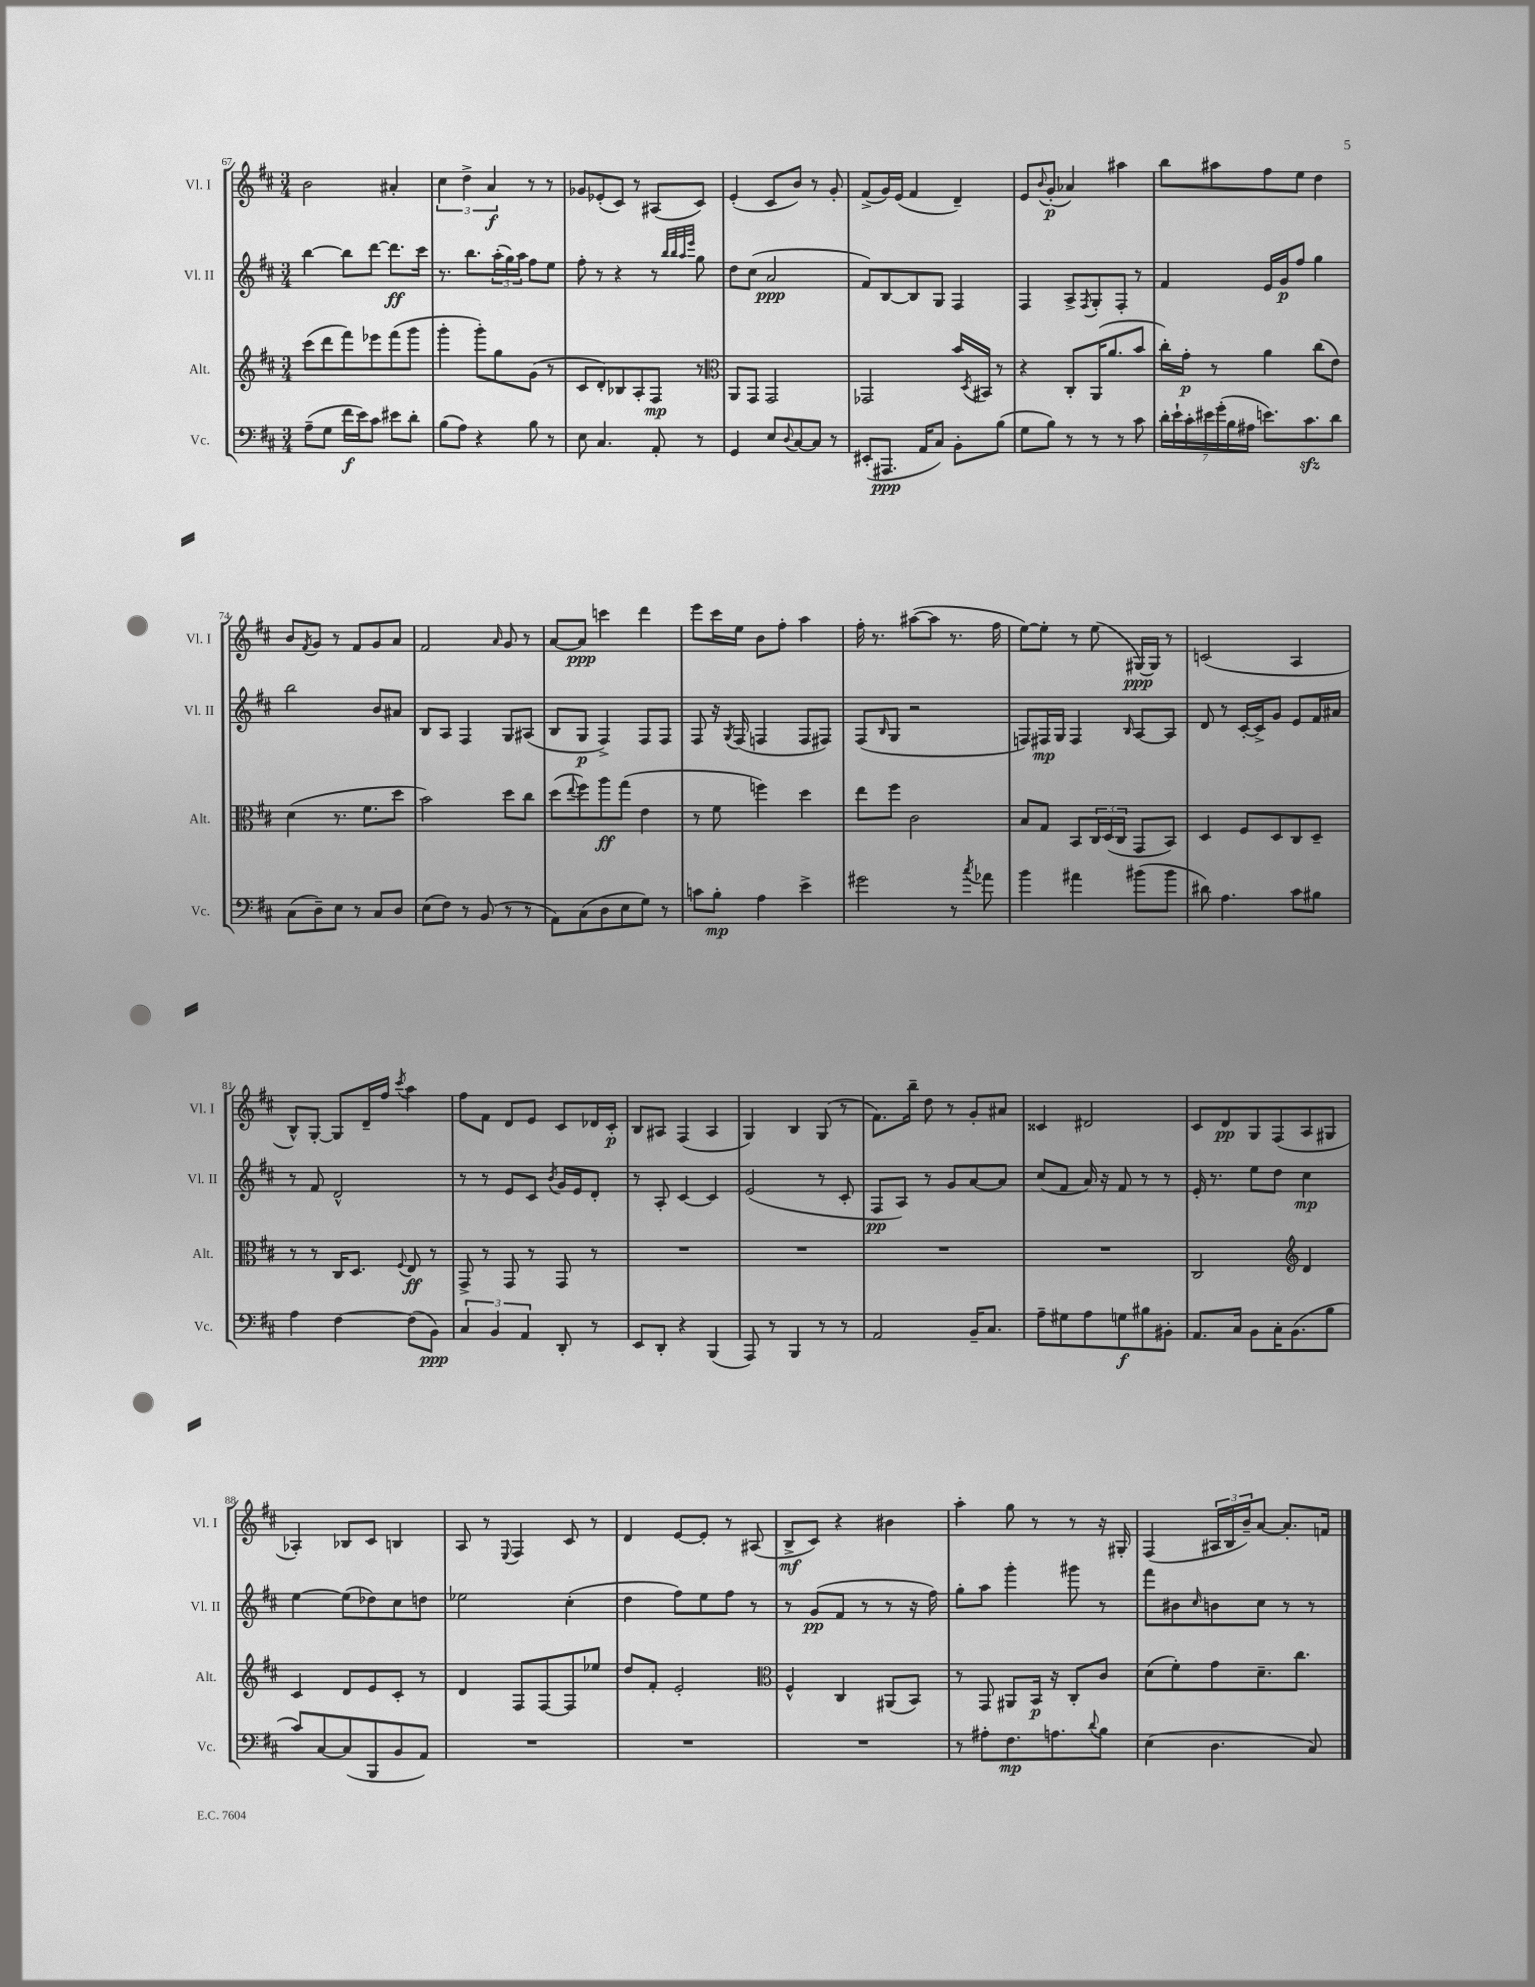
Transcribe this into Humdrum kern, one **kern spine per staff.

**kern	**dynam	**kern	**dynam	**kern	**dynam	**kern	**dynam
*part4	*part4	*part3	*part3	*part2	*part2	*part1	*part1
*staff4	*staff4	*staff3	*staff3	*staff2	*staff2	*staff1	*staff1
*I"Vc.	*	*I"Alt.	*	*I"Vl. II	*	*I"Vl. I	*
*I'Vc.	*	*I'Alt.	*	*I'Vl. II	*	*I'Vl. I	*
*clefF4	*	*clefG2	*	*clefG2	*	*clefG2	*
*k[f#c#]	*	*k[f#c#]	*	*k[f#c#]	*	*k[f#c#]	*
*M3/4	*	*M3/4	*	*M3/4	*	*M3/4	*
=67	=67	=67	=67	=67	=67	=67	=67
(8A~\L	.	(8ccc#\L	.	[4bb\	.	2b\	.
8G\J	.	8ddd\	.	.	.	.	.
16f#\LL	f	8fff#\)	.	8bb\L]	.	.	.
16e\J)	.	.	.	.	.	.	.
8c#\J	.	8eee-X\	.	[8ddd\J	.	.	.
8e#X\L	.	(8fff#\	.	8.ddd\L]	ff	4a#X'/	.
8d'\J	.	8ggg\J	.	.	.	.	.
.	.	.	.	16ccc#\Jk	.	.	.
=68	=68	=68	=68	=68	=68	=68	=68
(8B\L	.	4ggg'\	.	8.r	.	6cc#\	.
8A\J)	.	.	.	.	.	.	.
.	.	.	.	.	.	6dd^\	.
.	.	.	.	8.bb\L	.	.	.
4r	.	8ggg'\L)	.	.	.	.	.
.	.	.	.	.	.	6a/	f
.	.	8gg\	.	(24aa'\L	.	.	.
.	.	.	.	24gg\)	.	.	.
.	.	.	.	24aa\JJ	.	.	.
8B\	.	(8g\J	.	8ff#\L	.	8r	.
8r	.	8r	.	8ee\J	.	8r	.
=69	=69	=69	=69	=69	=69	=69	=69
8E\	.	8c#/L	.	8ff#'\	.	8g-X/L	.
4.C#/	.	8d'/)	.	8r	.	(8e-X'/	.
.	.	8B-X/	.	4r	.	8c#/J)	.
.	.	8A'/	.	.	.	8r	.
8AA'/	.	8F#/J	mp	8r	.	(8A#X/L	.
.	.	.	.	32qqbb/LLL	.	.	.
.	.	.	.	32qqbb/	.	.	.
.	.	.	.	32qqaa/	.	.	.
.	.	.	.	32qqeee/JJJ	.	.	.
8r	.	8r	.	8gg\	.	8c#/J)	.
=70	=70	=70	=70	=70	=70	=70	=70
*	*	*clefC3	*	*	*	*	*
4GG/	.	8AA/L	.	8dd\L	.	(4e'/	.
.	.	8GG/J	.	(8cc#\J	.	.	.
8E/L	.	2GG/	.	2a/	ppp	8c#/L	.
8qqD/	.	.	.	.	.	.	.
[8C#/	.	.	.	.	.	8b/J)	.
8C#/J]	.	.	.	.	.	8r	.
8r	.	.	.	.	.	8g'/	.
=71	=71	=71	=71	=71	=71	=71	=71
(8EE#X'/L	.	2GG-X/	.	8f#/L)	.	(8f#^/L	.
8.AAA#X/J	ppp	.	.	[8B/	.	16g/L)	.
.	.	.	.	.	.	(16e/JJ	.
.	.	.	.	8B/]	.	4f#/	.
16AA/KL	.	.	.	.	.	.	.
8C#/J)	.	.	.	8G/J	.	.	.
8BB'\L	.	16b/LL	.	4F#/	.	4d~/)	.
.	.	8qD/	.	.	.	.	.
.	.	16BB#X/JJ	.	.	.	.	.
(8B\J	.	8r	.	.	.	.	.
=72	=72	=72	=72	=72	=72	=72	=72
8G\L	.	4r	.	4F#/	.	8e/L	.
.	.	.	.	.	.	8qqb/	.
8B\J)	.	.	.	.	.	(8g'/J	p
8r	.	8C#'/L	.	8A^/L	.	4a-X/)	.
.	.	.	.	8qF#/	.	.	.
8r	.	(16AA/K	.	8G'/	.	.	.
.	.	8.a/	.	.	.	.	.
8r	.	.	.	8F#'/J	.	4aa#X\	.
8c#\	.	8b/J	.	8r	.	.	.
=73	=73	=73	=73	=73	=73	=73	=73
28d'\LL	.	16cc#'\LL)	.	4f#/	.	8bb\L	.
28e`\	.	.	.	.	.	.	.
.	.	16g'\JJ	p	.	.	.	.
28c#'\	.	.	.	.	.	.	.
28e#X\	.	.	.	.	.	.	.
.	.	8r	.	.	.	8aa#X\	.
(28g'\	.	.	.	.	.	.	.
28B\	.	.	.	.	.	.	.
28A#X\JJ	.	.	.	.	.	.	.
8.en\L)	.	4a\	.	16e/LL	.	8ff#\	.
.	.	.	.	16g/J	p	.	.
.	.	.	.	8ff#/J	.	8ee\J	.
8.c#zz\	.	.	.	.	.	.	.
.	.	(8cc#\L	.	4gg\	.	4dd\	.
8d\J	.	8e\J)	.	.	.	.	.
!!LO:LB:g=z
=74	=74	=74	=74	=74	=74	=74	=74
(8C#\L	.	(4d\	.	2bb\	.	8b/L	.
.	.	.	.	.	.	8qf#/	.
8D~\)	.	.	.	.	.	8g/J	.
8E\J	.	8.r	.	.	.	8r	.
8r	.	.	.	.	.	8f#/L	.
.	.	8.f#\L	.	.	.	.	.
8C#/L	.	.	.	8b/L	.	8g/	.
8D/J	.	8dd\J	.	8a#X/J	.	8a/J	.
=75	=75	=75	=75	=75	=75	=75	=75
(8E\L	.	2b\)	.	8B/L	.	2f#/	.
8F#\J)	.	.	.	8A/J	.	.	.
8r	.	.	.	4F#/	.	.	.
(8BB/	.	.	.	.	.	.	.
.	.	.	.	.	.	16qqa/	.
8r	.	8dd\L	.	8G/L	.	8g/	.
8r	.	8cc#\J	.	(8A#X/J	.	8r	.
=76	=76	=76	=76	=76	=76	=76	=76
8AA\L)	.	(8dd\L	.	8B/L	.	[8a/L	.
.	.	8qqee/	.	.	.	.	.
(8C#\	.	8ff#\)	.	8G/J	p	8a/J]	ppp
8D\	.	8aa\	ff	4F#^/)	.	4cccn\	.
8E\	.	(8gg\J	.	.	.	.	.
8G\J)	.	4e\	.	8F#/L	.	4ddd\	.
8r	.	.	.	8F#/J	.	.	.
=77	=77	=77	=77	=77	=77	=77	=77
8cn\L	.	8r	.	8F#/	.	8eee\L	.
8B'\J	mp	8f#\	.	16r	.	16ccc#\L	.
.	.	.	.	8qG/	.	.	.
.	.	.	.	(16F#/	.	16ee\JJ	.
4A\	.	4ffn\)	.	4Fn/	.	8b\L	.
.	.	.	.	.	.	8ff#'\J	.
4e^\	.	4dd\	.	8F/L	.	4aa\	.
.	.	.	.	8F#X/J)	.	.	.
=78	=78	=78	=78	=78	=78	=78	=78
2g#X\	.	8ee\L	.	(8F#/L	.	16ff#'\	.
.	.	.	.	.	.	8.r	.
.	.	.	.	16qqB/	.	.	.
.	.	8ff#\J	.	8G/J	.	.	.
.	.	2c#\	.	2r	.	([8aa#X\L	.
.	.	.	.	.	.	8aa#\J]	.
8r	.	.	.	.	.	8.r	.
8qcc#/	.	.	.	.	.	.	.
8a-X\	.	.	.	.	.	.	.
.	.	.	.	.	.	16ff#\	.
=79	=79	=79	=79	=79	=79	=79	=79
4b\	.	8B/L	.	8Fn/L)	.	[8ee\L)	.
.	.	8G/J	.	16F#X/L	mp	8ee'\J]	.
.	.	.	.	16G/JJ	.	.	.
4a#X\	.	8BB/L	.	4F#/	.	8r	.
.	.	24C#/L	.	.	.	(8ee\	.
.	.	(24D/	.	.	.	.	.
.	.	24C#/JJ	.	.	.	.	.
.	.	.	.	16qqB/	.	.	.
(8b#X\L	.	8GG/L	.	[8A/L	.	[16G#X/LL)	ppp
.	.	.	.	.	.	16G#/JJ]	.
8b#\J	.	8BB/J)	.	8A/J]	.	8r	.
=80	=80	=80	=80	=80	=80	=80	=80
8d#X\)	.	4D/	.	8d/	.	(2cn/	.
4.A\	.	.	.	8r	.	.	.
.	.	8F#/L	.	[16c#'/LL	.	.	.
.	.	.	.	16c#^/J]	.	.	.
.	.	8D/	.	8g/J	.	.	.
8c#\L	.	8C#/	.	8e/L	.	4A/	.
8B#X\J	.	8D~/J	.	16f#/L	.	.	.
.	.	.	.	16a#X/JJ	.	.	.
!!LO:LB:g=z
=81	=81	=81	=81	=81	=81	=81	=81
4A\	.	8r	.	8r	.	8B^^/L)	.
.	.	8r	.	8f#/	.	[8G'/J	.
[4F#\	.	16C#/KL	.	2d^^/	.	8G/L]	.
.	.	8.D/J	.	.	.	.	.
.	.	.	.	.	.	16d~/L	.
.	.	.	.	.	.	16ff#/JJ	.
.	.	8qqF#/	.	.	.	8qccc#/	.
(8F#\L]	.	8E/	ff	.	.	4aa\	.
8BB\J)	ppp	8r	.	.	.	.	.
=82	=82	=82	=82	=82	=82	=82	=82
6C#/	.	8GG^/	.	8r	.	8ff#\L	.
.	.	8r	.	8r	.	8f#\J	.
6BB/	.	.	.	.	.	.	.
.	.	8GG/	.	8e/L	.	8d/L	.
6AA/	.	.	.	.	.	.	.
.	.	8r	.	8c#/J	.	8e/J	.
.	.	.	.	8qb/	.	.	.
8DD'/	.	8GG/	.	16g/LL	.	8c#/L	.
.	.	.	.	16e/J	.	.	.
8r	.	8r	.	8d'/J	.	16d-X/L	.
.	.	.	.	.	.	16c#'/JJ	p
=83	=83	=83	=83	=83	=83	=83	=83
8EE/L	.	2.r	.	8r	.	8B/L	.
8DD'/J	.	.	.	8A'/	.	8A#X/J	.
4r	.	.	.	[4c#/	.	(4F#/	.
(4BBB/	.	.	.	4c#/]	.	4A#/	.
=84	=84	=84	=84	=84	=84	=84	=84
8AAA/)	.	2.r	.	(2e/	.	4G/)	.
8r	.	.	.	.	.	.	.
4BBB/	.	.	.	.	.	4B/	.
8r	.	.	.	8r	.	(8G/	.
8r	.	.	.	8c#'/	.	8r	.
=85	=85	=85	=85	=85	=85	=85	=85
2AA/	.	2.r	.	8F#/L	pp	8.f#\L)	.
.	.	.	.	8A/J)	.	.	.
.	.	.	.	.	.	16bb~\Jk	.
.	.	.	.	8r	.	8dd\	.
.	.	.	.	8g/L	.	8r	.
16BB~/KL	.	.	.	[8a/	.	8g'/L	.
8.C#/J	.	.	.	.	.	.	.
.	.	.	.	8a/J]	.	8a#X/J	.
=86	=86	=86	=86	=86	=86	=86	=86
8A~\L	.	2.r	.	(8cc#/L	.	4c##X/	.
8G#X\	.	.	.	8f#/J	.	.	.
8A\	.	.	.	16a/)	.	2d#X/	.
.	.	.	.	16r	.	.	.
8Gn\	f	.	.	8f#/	.	.	.
8B#X\	.	.	.	8r	.	.	.
8BB#X'\J	.	.	.	8r	.	.	.
=87	=87	=87	=87	=87	=87	=87	=87
8.AA/L	.	2C#/	.	16e'/	.	8c#/L	.
.	.	.	.	8.r	.	.	.
.	.	.	.	.	.	8d/	pp
16C#/Jk	.	.	.	.	.	.	.
8BB\L	.	.	.	8ee\L	.	8G/	.
16C#'\K	.	.	.	8dd\J	.	(8F#/	.
(8.BB\	.	.	.	.	.	.	.
*	*	*clefG2	*	*	*	*	*
.	.	4d/	.	4cc#\	mp	8A/	.
8B\J	.	.	.	.	.	8G#X/J	.
!!LO:LB:g=z
=88	=88	=88	=88	=88	=88	=88	=88
8c#/L)	.	4c#/	.	[4ee\	.	4A-X'/)	.
[8C#/	.	.	.	.	.	.	.
(8C#/]	.	8d/L	.	(8ee\L]	.	8B-X/L	.
8BBB/	.	8e/	.	8dd-X\)	.	8c#/J	.
8BB/	.	8c#'/J	.	8cc#\	.	4Bn/	.
8AA/J)	.	8r	.	8ddn\J	.	.	.
=89	=89	=89	=89	=89	=89	=89	=89
2.r	.	4d/	.	2ee-X\	.	8A/	.
.	.	.	.	.	.	8r	.
.	.	.	.	.	.	8qqE/	.
.	.	8F#/L	.	.	.	4F#/	.
.	.	[8F#/	.	.	.	.	.
.	.	8F#/]	.	(4cc#'\	.	8c#/	.
.	.	8ee-X/J	.	.	.	8r	.
=90	=90	=90	=90	=90	=90	=90	=90
2.r	.	8dd/L	.	4dd\	.	4d/	.
.	.	8f#'/J	.	.	.	.	.
.	.	2e'/	.	8ff#\L)	.	[8e/L	.
.	.	.	.	8ee\	.	8e'/J]	.
.	.	.	.	8ff#\J	.	8r	.
.	.	.	.	8r	.	(8A#X/	.
=91	=91	=91	=91	=91	=91	=91	=91
*	*	*clefC3	*	*	*	*	*
2.r	.	4F#^^/	.	8r	.	8B^/L	mf
.	.	.	.	(8g/L	pp	8c#/J)	.
.	.	4C#/	.	8f#/J	.	4r	.
.	.	.	.	8r	.	.	.
.	.	(8AA#X/L	.	8r	.	4b#X\	.
.	.	8BB/J)	.	16r	.	.	.
.	.	.	.	16ff#\)	.	.	.
=92	=92	=92	=92	=92	=92	=92	=92
8r	.	8r	.	8gg'\L	.	4aa'\	.
8A#X'\L	.	8GG/	.	8aa\J	.	.	.
8.F#\	mp	8AA#X/L	.	4ggg'\	.	8gg\	.
.	.	16BB/Jk	p	.	.	8r	.
8.An\	.	16r	.	.	.	.	.
.	.	8C#'/L	.	8ggg#X\	.	8r	.
8qqd/	.	.	.	.	.	.	.
8B\J	.	8c#/J	.	8r	.	16r	.
.	.	.	.	.	.	16G#X'/	.
=93	=93	=93	=93	=93	=93	=93	=93
(4E\	.	(8d\L	.	8fff#\L	.	(4F#/	.
.	.	8f#'\)	.	8b#X\	.	.	.
.	.	.	.	16qqcc#/	.	.	.
4.D\	.	8g\	.	8bn\	.	24A#X/LL	.
.	.	.	.	.	.	24B/	.
.	.	.	.	.	.	24b~/J)	.
.	.	8.d~\	.	8cc#\J	.	[8a/J	.
.	.	.	.	8r	.	8.a'/L]	.
.	.	8.cc#\J	.	.	.	.	.
8C#/)	.	.	.	8r	.	.	.
.	.	.	.	.	.	16fn/Jk	.
==	==	==	==	==	==	==	==
*-	*-	*-	*-	*-	*-	*-	*-
